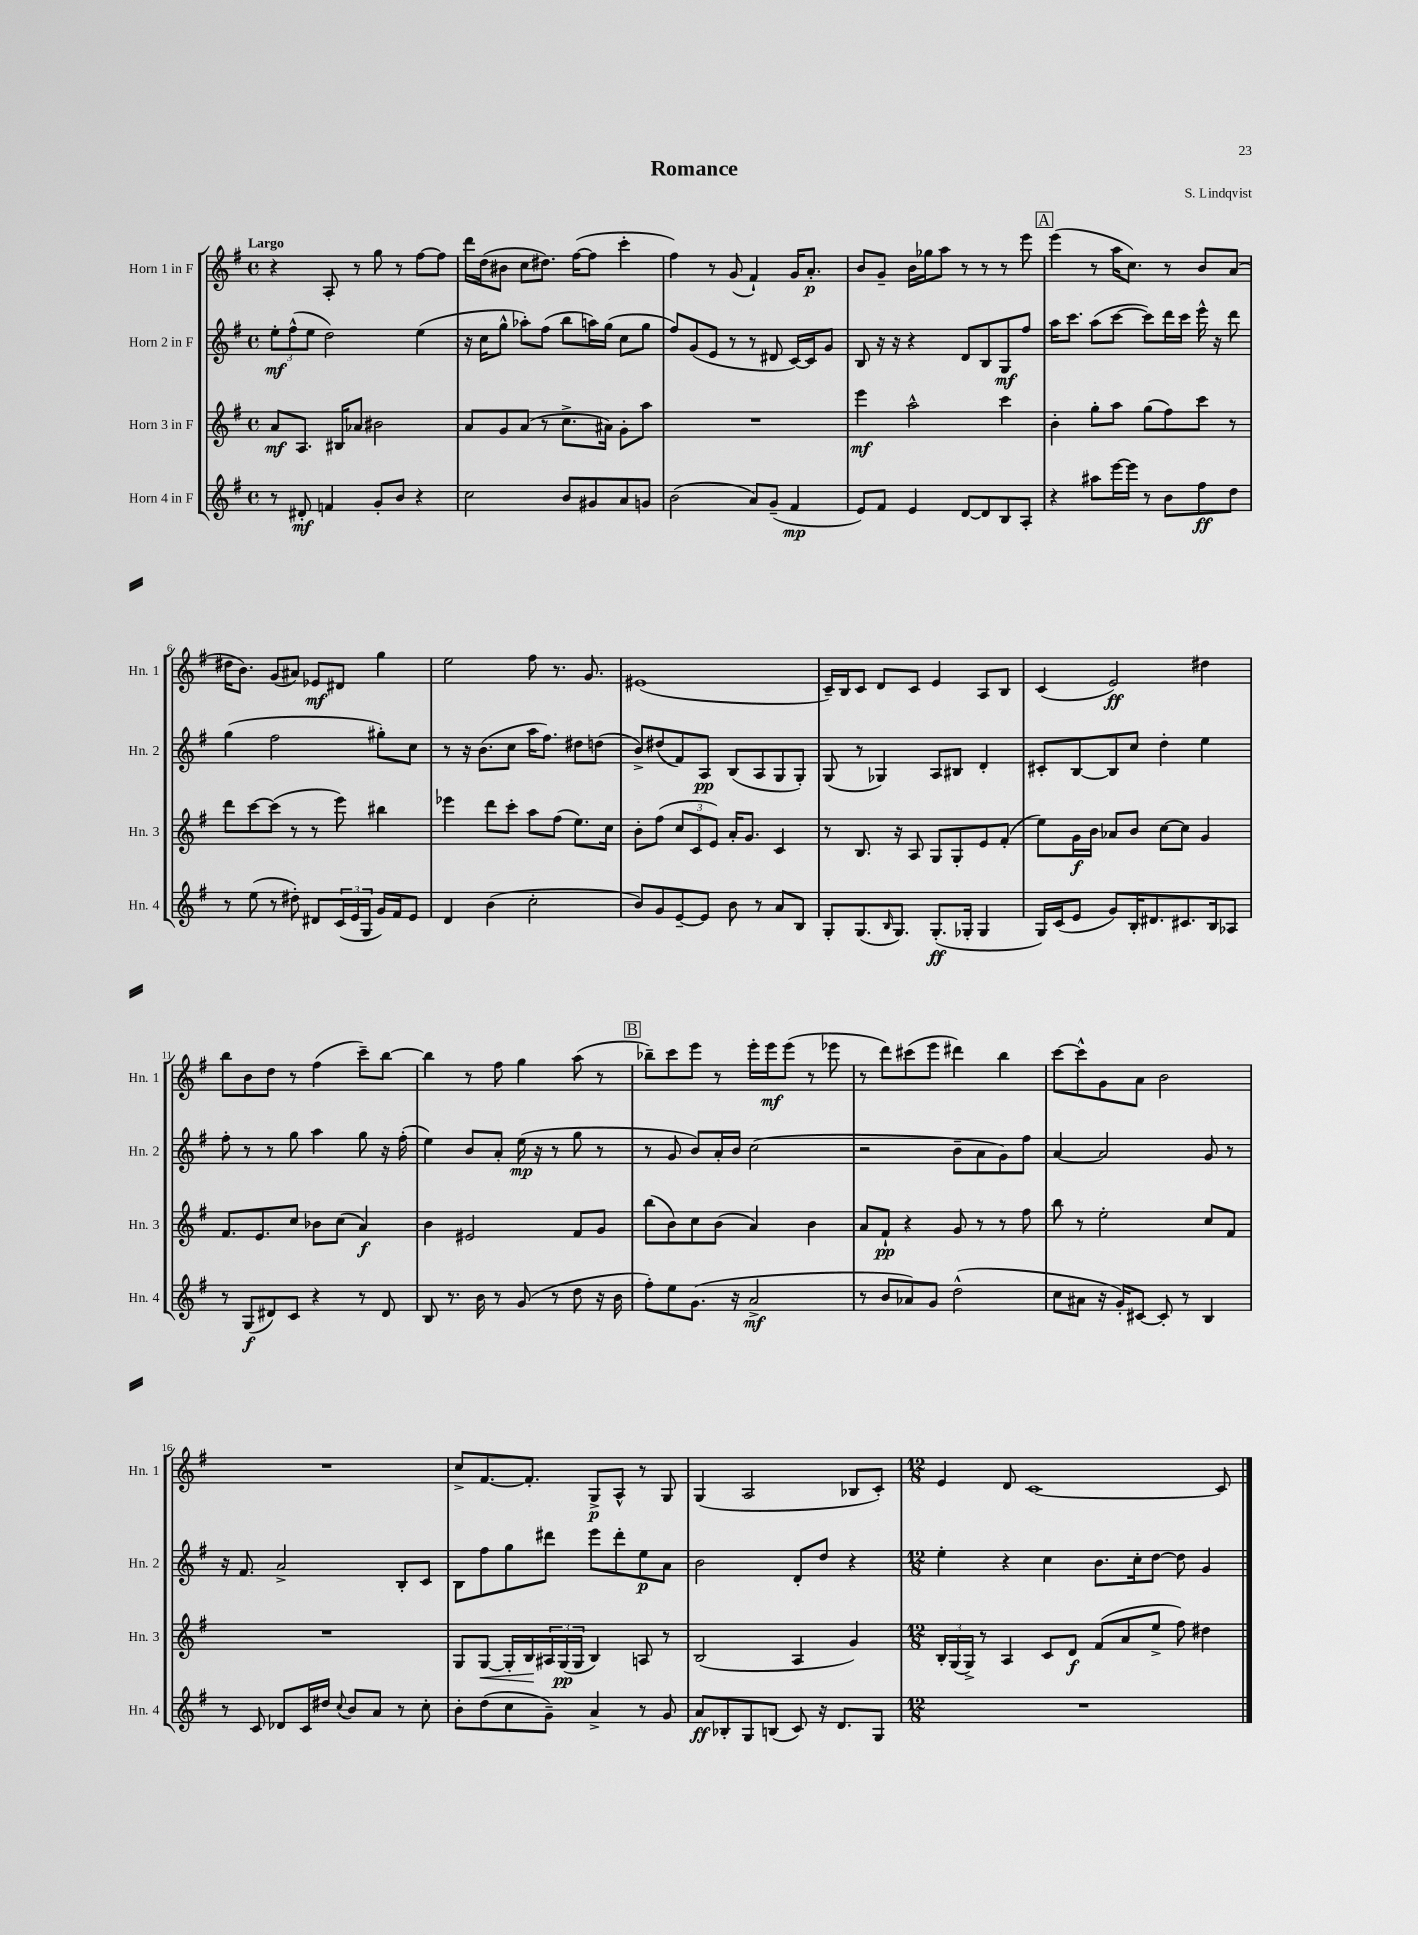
\header { title = "Romance" composer = "S. Lindqvist" }
<<
\new StaffGroup <<
\new Staff = "s0" \with { instrumentName = "Horn 1 in F" shortInstrumentName = "Hn. 1" } {
    \clef treble \key g \major \defaultTimeSignature \time 4/4 \tempo "Largo"
    r4 a8-. r8 g''8 r8 fis''8~ fis''8 |
    d'''16 d''16( bis'8 c''8 dis''8.) fis''16~( fis''8 c'''4-. |
    fis''4) r8 g'8( fis'4-!) g'16 a'8.-.\p |
    b'8 g'8-- b'16 ges''16 a''8 r8 r8 r8 e'''8 |
    \mark \markup { \box "A" } e'''4( r8 a''16 c''8.) r8 b'8 a'8( |
    dis''16 b'8.) g'8( ais'8) ees'8\mf dis'8 g''4 |
    e''2 fis''8 r8. g'8. |
    eis'1( |
    c'16--) b16 c'8 d'8 c'8 e'4 a8 b8 |
    c'4( e'2\ff) dis''4 |
    b''8 b'8 d''8 r8 fis''4( c'''8--) b''8~ |
    b''4 r8 fis''8 g''4 a''8( r8 |
    \mark \markup { \box "B" } bes''8--) c'''8 e'''8 r8 e'''16-. e'''16\mf e'''8( r8 ees'''8 |
    r8 d'''8) cis'''8( e'''8 dis'''4) b''4 |
    c'''8~ c'''8-^ g'8 a'8 b'2 |
    R1 |
    c''8-> fis'8.~ fis'8.-. g8->\p a8-^ r8 g8 |
    g4( a2 bes8 c'8-.) |
    \numericTimeSignature \time 12/8 e'4 d'8 c'1~ c'8 \bar "|." |
}
\new Staff = "s1" \with { instrumentName = "Horn 2 in F" shortInstrumentName = "Hn. 2" } {
    \clef treble \key g \major \defaultTimeSignature \time 4/4
    \tuplet 3/2 { e''8-.\mf fis''8-^( e''8 } d''2) e''4( |
    r16 c''16 g''8-^ aes''8-.) fis''8( b''8 a''16) g''16( c''8 g''8 |
    fis''8) g'8( e'8 r8 r8 dis'8 c'16~) c'16 g'8 |
    b8 r16 r16 r4 d'8 b8 g8\mf fis''8 |
    \mark \markup { \box "A" } a''16 c'''8. a''8( c'''8~ c'''8) d'''16 c'''16 e'''16-^ r16 d'''8 |
    g''4( fis''2 gis''8-.) c''8 |
    r8 r16 b'8.( c''8 a''16 fis''8.) dis''8 d''8( |
    b'8->) dis''8( fis'8) a8\pp b8( a8 g8 g8-.) |
    g8( r8 ges4) a8 bis8 d'4-. |
    cis'8-. b8~ b8 c''8 d''4-. e''4 |
    fis''8-. r8 r8 g''8 a''4 g''8 r16 fis''16-.( |
    e''4) b'8 a'8-. e''16\mp( r16 r8 g''8 r8 |
    \mark \markup { \box "B" } r8 g'8 b'8) a'16-. b'16 c''2( |
    r2 b'8-- a'8 g'8) fis''8 |
    a'4~ a'2 g'8 r8 |
    r16 fis'8. a'2-> b8-. c'8 |
    b8 fis''8 g''8 dis'''8 e'''8 dis'''8-. e''8\p a'8 |
    b'2 d'8-. d''8 r4 |
    \numericTimeSignature \time 12/8 e''4-. r4 c''4 b'8. c''16-. d''8~ d''8 g'4 \bar "|." |
}
\new Staff = "s2" \with { instrumentName = "Horn 3 in F" shortInstrumentName = "Hn. 3" } {
    \clef treble \key g \major \defaultTimeSignature \time 4/4
    a'8\mf a8. bis16 aes'8 bis'2 |
    a'8 g'8 a'8( r8 c''8.-> ais'16) g'8-. a''8 |
    R1 |
    e'''4\mf a''2-^ c'''4 |
    \mark \markup { \box "A" } b'4-. g''8-. a''8 g''8( fis''8) c'''8 r8 |
    d'''8 c'''8~ c'''8( r8 r8 e'''8) bis''4 |
    ees'''4 d'''8 c'''8-. a''8 fis''8( e''8.) c''16 |
    b'8-. fis''8( \tuplet 3/2 { c''8 c'8 e'8) } a'16-. g'8. c'4 |
    r8 b8. r16 a8 g8 g8-. e'8 fis'8-.( |
    e''8) g'16\f b'16 aes'8 b'8 c''8~ c''8 g'4 |
    fis'8. e'8. c''8 bes'8 c''8( a'4\f) |
    b'4 eis'2 fis'8 g'8 |
    \mark \markup { \box "B" } b''8( b'8) c''8 b'8( a'4) b'4 |
    a'8 fis'8-!\pp r4 g'8 r8 r8 fis''8 |
    b''8 r8 e''2-. c''8 fis'8 |
    R1 |
    g8 g8~\< g16-. b16\! \tuplet 3/2 { ais16 g16\pp( g16 } b4) a8 r8 |
    b2( a4 g'4) |
    \numericTimeSignature \time 12/8 \tuplet 3/2 { b16-. g16( g16->) } r8 a4 c'8 d'8\f fis'8( a'8 e''8-> fis''8) dis''4 \bar "|." |
}
\new Staff = "s3" \with { instrumentName = "Horn 4 in F" shortInstrumentName = "Hn. 4" } {
    \clef treble \key g \major \defaultTimeSignature \time 4/4
    r8 dis'8-.\mf f'4 g'8-. b'8 r4 |
    c''2 b'8 gis'8 a'8 g'8 |
    b'2( a'8) g'8--( fis'4\mp |
    e'8) fis'8 e'4 d'8~ d'8 b8 a8-. |
    \mark \markup { \box "A" } r4 ais''8 e'''16~ e'''16 r8 b'8 fis''8\ff d''8 |
    r8 e''8( r8 dis''8-.) dis'8 \tuplet 3/2 { c'16( e'16 g16 } g'16) fis'16 e'8 |
    d'4 b'4( c''2-. |
    b'8) g'8 e'8~-- e'8 b'8 r8 a'8 b8 |
    g8-. g8.( \grace { b16 } g8.) g8.-.\ff( ges16-. ges4 |
    g16) c'16( e'8 g'8) b16-. dis'8. cis'8. b16 aes8 |
    r8 g8\f( dis'8) c'8 r4 r8 dis'8 |
    b8 r8. b'16 r8 g'8( r8 d''8 r16 b'16 |
    \mark \markup { \box "B" } fis''8-.) e''8 g'8.( r16 a'2->\mf |
    r8 b'8 aes'8) g'8 d''2-^( |
    c''8 ais'8 r16 g'16-.) cis'8~ cis'8-. r8 b4 |
    r8 c'8 des'8 c'16 dis''16 \appoggiatura { c''8 } b'8 a'8 r8 c''8-. |
    b'8-. d''8( c''8 g'8--) a'4-> r8 g'8 |
    a'8\ff bes8-. g8 b8( c'8) r16 d'8. g8 |
    \numericTimeSignature \time 12/8 R1. \bar "|." |
}
>>
>>
